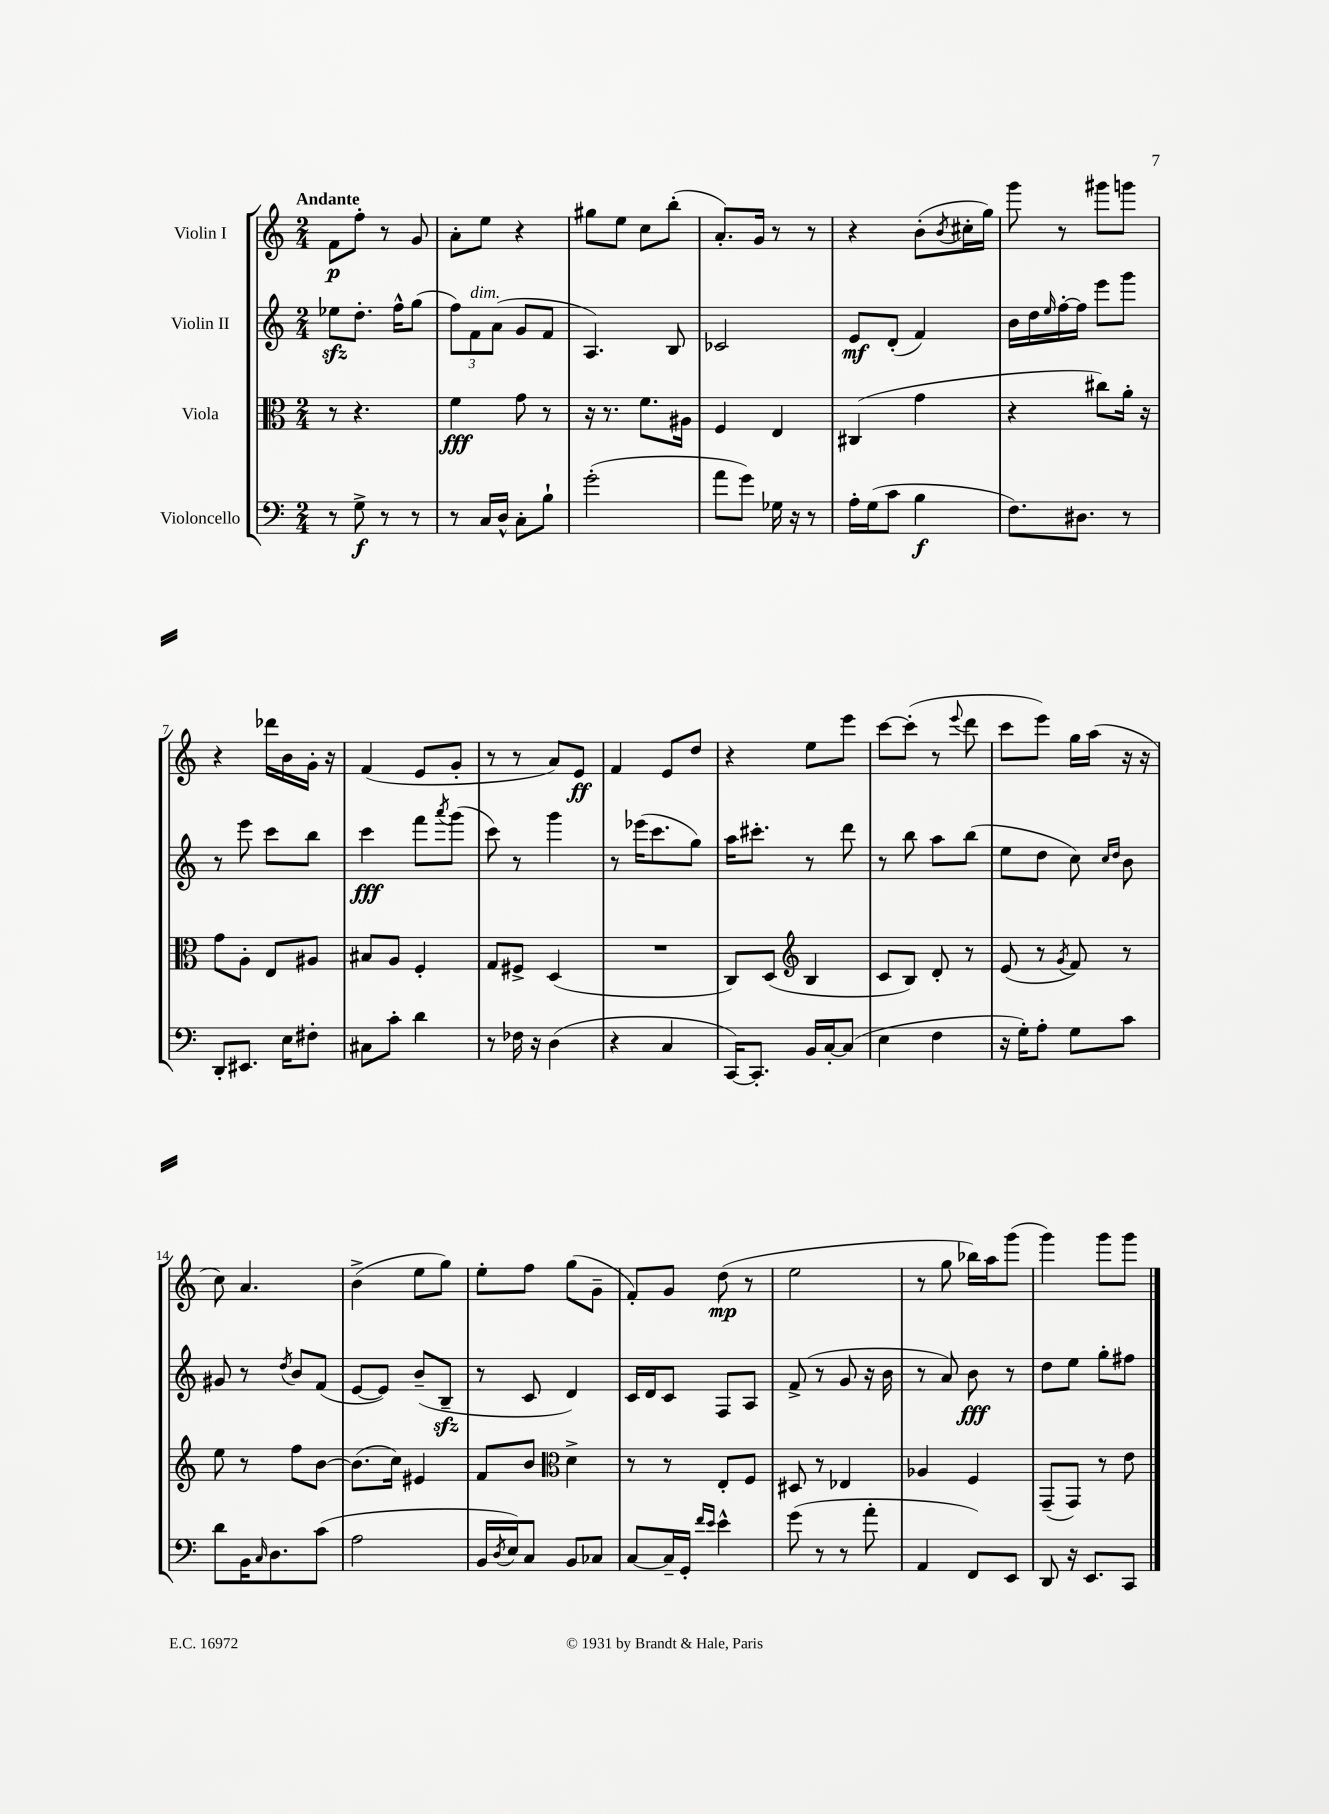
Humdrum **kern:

**kern	**kern	**kern	**kern
*staff4	*staff3	*staff2	*staff1
*clefF4	*clefC3	*clefG2	*clefG2
*k[]	*k[]	*k[]	*k[]
*M2/4	*M2/4	*M2/4	*M2/4
8r	8r	8ee-	8f
8G^	4.r	8.dd'	8ff'
8r	.	.	8r
.	.	16ff^^	.
8r	.	(8gg	8g
=	=	=	=
8r	4f	12ff)	8a'
.	.	12f	.
16C	.	.	8ee
.	.	(12a	.
16D^^	.	.	.
8C'	8g	8g	4r
8B`	8r	8f	.
=	=	=	=
(2g'	16r	4.A)	8gg#
.	8.r	.	.
.	.	.	8ee
.	8.f	.	8cc
.	.	8B	(8bb'
.	16A#	.	.
=	=	=	=
8a	4F	2c-	8.a')
8g)	.	.	.
.	.	.	16g
16G-	4E	.	8r
16r	.	.	.
8r	.	.	8r
=	=	=	=
16A'	(4C#	8e	4r
(16G	.	.	.
8c	.	(8d'	.
4B	4g	4f)	(8b'
.	.	.	8qb
.	.	.	16cc#'
.	.	.	16gg)
=	=	=	=
8.F)	4r	16b	8ggg
.	.	16dd	.
.	.	16qqee	.
.	.	[16ff'	8r
8.D#	.	16ff]	.
.	8cc#)	8eee	8ggg#
8r	16a'	8ggg	8ggg
.	16r	.	.
=	=	=	=
8DD'	8g	8r	4r
8.EE#	8A'	8eee	.
.	8E	8ccc	16ddd-
16E	.	.	16b
8F#'	8A#	8bb	16g'
.	.	.	16r
=	=	=	=
8C#	8B#	4ccc	(4f
8c'	8A	.	.
4d	4F'	8fff	8e
.	.	8qaaa	.
.	.	(8ggg	8g'
=	=	=	=
8r	8G	8ccc)	8r
16F-	8F#^	8r	8r
16r	.	.	.
(4D	(4D	4ggg	8a)
.	.	.	8e
=	=	=	=
4r	2r	8r	4f
.	.	(16eee-	.
.	.	8.ccc	.
4C	.	.	8e
.	.	8gg)	8dd
=	=	=	=
[16CC)	8C)	16aa	4r
8.CC']	.	8.ccc#'	.
.	(8D	.	.
*	*clefG2	*	*
16BB	4B	8r	8ee
[16C'	.	.	.
(8C]	.	8ddd	8eee
=	=	=	=
4E	8c	8r	[8ccc
.	8B)	8bb	(8ccc']
4F	8d'	8aa	8r
.	.	.	8qqeee
.	8r	(8bb	8ddd
=	=	=	=
16r	(8e	8ee	8ccc
16G')	.	.	.
8A'	8r	8dd	8eee)
.	8qg	.	.
8G	8f)	8cc)	16gg
.	.	.	(16aa
.	.	16qqcc	.
.	.	16qqdd	.
8c	8r	8b	16r
.	.	.	16r
=	=	=	=
8d	8ee	8g#	8cc)
16BB	8r	8r	4.a
16qqC	.	.	.
8.D	.	.	.
.	.	8qdd	.
.	8ff	8b	.
(8c	[8b	(8f	.
=	=	=	=
2A	(8.b]	[8e	(4b^
.	.	8e])	.
.	16cc)	.	.
.	4e#	(8b~	8ee
.	.	8B~	8gg)
=	=	=	=
16BB	8f	8r	8ee'
8qD	.	.	.
16E)	.	.	.
8C	8b	8c	8ff
*	*clefC3	*	*
8BB	4d^	4d)	(8gg
8C-	.	.	8g~
=	=	=	=
[8C	8r	16c	8f')
.	.	16d	.
16C~]	8r	8c	8g
16GG'	.	.	.
16qqf	.	.	.
16qqe	.	.	.
4e^^	8E'	8F	(8dd
.	8F	8A	8r
=	=	=	=
(8g	8D#	(8f^	2ee
8r	8r	8r	.
8r	4E-	8g	.
8a'	.	16r	.
.	.	16b	.
=	=	=	=
4AA	4A-	8r	8r
.	.	8a)	8gg
8FF)	4F	8b	16bb-)
.	.	.	16aa
8EE	.	8r	(8ggg
=	=	=	=
8DD	(8GG~	8dd	4ggg)
16r	8GG)	8ee	.
8.EE	.	.	.
.	8r	8gg'	8ggg
8CC	8e	8ff#	8ggg
==	==	==	==
*-	*-	*-	*-
